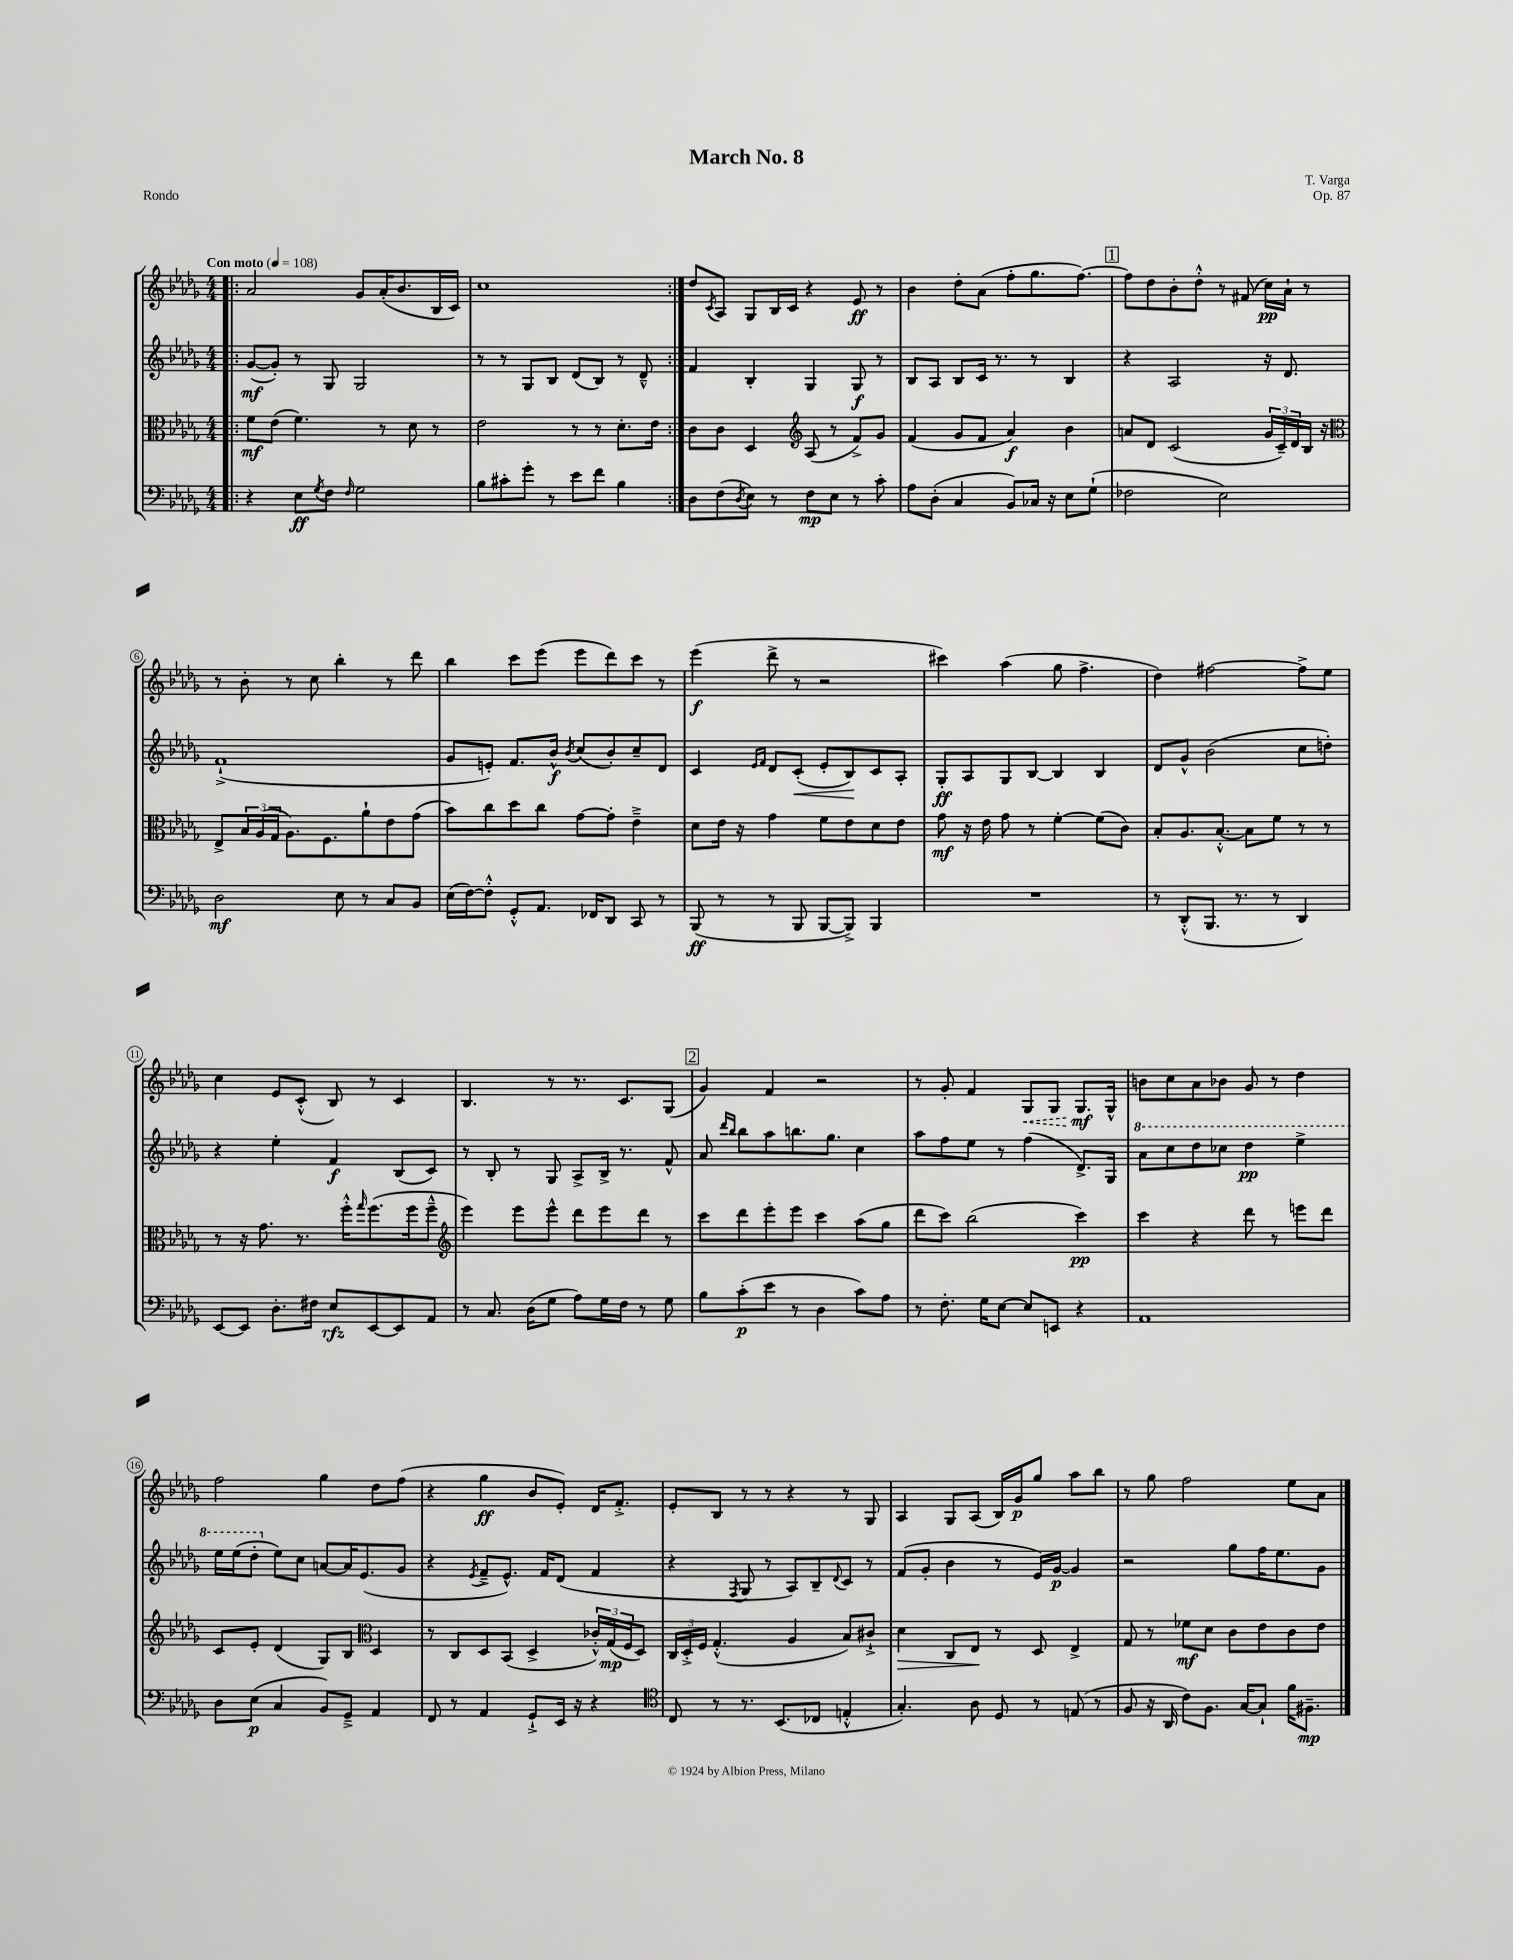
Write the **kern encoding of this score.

**kern	**dynam	**kern	**dynam	**kern	**dynam	**kern	**dynam
*part4	*part4	*part3	*part3	*part2	*part2	*part1	*part1
*staff4	*staff4	*staff3	*staff3	*staff2	*staff2	*staff1	*staff1
*clefF4	*	*clefC3	*	*clefG2	*	*clefG2	*
*k[b-e-a-d-g-]	*	*k[b-e-a-d-g-]	*	*k[b-e-a-d-g-]	*	*k[b-e-a-d-g-]	*
*M4/4	*	*M4/4	*	*M4/4	*	*M4/4	*
*MM108	*	*MM108	*	*MM108	*	*MM108	*
=1!|:	=1!|:	=1!|:	=1!|:	=1!|:	=1!|:	=1!|:	=1!|:
!	!	!	!	!	!	!LO:TX:a:B:t=Con moto	!
4r	.	8f\L	mf	([8g-/L	mf	2a-/	.
.	.	(8e-\J	.	8g-'/J])	.	.	.
8E-\L	ff	4.f\)	.	8r	.	.	.
8qG-/	.	.	.	.	.	.	.
8F\J	.	.	.	8G-/	.	.	.
16qqF/	.	.	.	.	.	.	.
2G-\	.	.	.	2G-/	.	8g-/L	.
.	.	8r	.	.	.	(16a-'/K	.
.	.	.	.	.	.	8.b-/	.
.	.	8d-\	.	.	.	.	.
.	.	8r	.	.	.	16B-/L	.
.	.	.	.	.	.	16c/JJ)	.
=2	=2	=2	=2	=2	=2	=2	=2
8B-\L	.	2e-\	.	8r	.	1cc	.
8c#X'\	.	.	.	8r	.	.	.
8g-'\J	.	.	.	8G-/L	.	.	.
8r	.	.	.	8B-/J	.	.	.
8e-\L	.	8r	.	(8d-/L	.	.	.
8f\J	.	8r	.	8B-/J)	.	.	.
4B-\	.	8.d-'\L	.	8r	.	.	.
.	.	.	.	8d-~^^/	.	.	.
.	.	16e-\Jk	.	.	.	.	.
=3:|!	=3:|!	=3:|!	=3:|!	=3:|!	=3:|!	=3:|!	=3:|!
8D-\L	.	8c\L	.	4f/	.	8dd-/L	.
.	.	.	.	.	.	8qc/	.
(8F\	.	8c\J	.	.	.	8A-/J	.
8qD-/	.	.	.	.	.	.	.
8E-\J)	.	4D-/	.	4B-'/	.	8G-/L	.
8r	.	.	.	.	.	16B-/L	.
.	.	.	.	.	.	16c/JJ	.
*	*	*clefG2	*	*	*	*	*
8F\L	mp	(8A-/	.	4G-/	.	4r	.
8E-\J	.	8r	.	.	.	.	.
8r	.	8f^/L)	.	8G-/	f	8e-/	ff
8c'\	.	8g-/J	.	8r	.	8r	.
=4	=4	=4	=4	=4	=4	=4	=4
8A-\L	.	(4f/	.	8B-/L	.	4b-\	.
(8D-'\J	.	.	.	8A-/J	.	.	.
4C/	.	8g-/L	.	8B-/L	.	8dd-'\L	.
.	.	8f/J	.	16c/Jk	.	(8a-\J	.
.	.	.	.	8.r	.	.	.
8BB-/L)	.	4a-/)	f	.	.	8ff'\L	.
16C-X/Jk	.	.	.	8r	.	8.gg-\	.
16r	.	.	.	.	.	.	.
8E-\L	.	4b-\	.	4B-/	.	.	.
.	.	.	.	.	.	[8.ff\J)	.
(8G-`\J	.	.	.	.	.	.	.
!!LO:REH:place=s1:t=1
=5	=5	=5	=5	=5	=5	=5	=5
2F-X\	.	8an/L	.	4r	.	8ff\L]	.
.	.	8d-/J	.	.	.	8dd-\	.
.	.	(2c/	.	2A-/	.	8b-'\	.
.	.	.	.	.	.	8dd-'^^\J	.
2E-\)	.	.	.	.	.	8r	.
.	.	.	.	.	.	(8f#X/	.
.	.	24g-/LL	.	16r	.	16cc\LL)	pp
.	.	24c~/)	.	.	.	.	.
.	.	.	.	8.d-/	.	16a-`\JJ	.
.	.	24d-/	.	.	.	.	.
.	.	16B-/JJ	.	.	.	8r	.
.	.	16r	.	.	.	.	.
!!LO:LB:g=z
=6	=6	=6	=6	=6	=6	=6	=6
*	*	*clefC3	*	*	*	*	*
2D-\	mf	8E-^/L	.	(1f`^	.	8r	.
.	.	24B-/L	.	.	.	8b-'\	.
.	.	(24A-/	.	.	.	.	.
.	.	24G-/JJ	.	.	.	.	.
.	.	8.A-\L)	.	.	.	8r	.
.	.	.	.	.	.	8cc\	.
.	.	8.F\	.	.	.	.	.
8E-\	.	.	.	.	.	4bb-'\	.
8r	.	8a-`\	.	.	.	.	.
8C/L	.	8e-\	.	.	.	8r	.
8BB-/J	.	(8g-\J	.	.	.	8ddd-\	.
=7	=7	=7	=7	=7	=7	=7	=7
(16E-\LL	.	8b-\L)	.	8g-/L	.	4bb-\	.
[16F\J)	.	.	.	.	.	.	.
8F'^^\J]	.	8cc\	.	8en'/J)	.	.	.
8GG-'^^/L	.	8dd-\	.	8.f/L	.	8ccc\L	.
8.AA-/J	.	8cc\J	.	.	.	(8eee-\J	.
.	.	.	.	16b-^^/Jk	f	.	.
.	.	.	.	8qb-/	.	.	.
.	.	[8g-\L	.	(8cc/L	.	8eee-\L	.
16FF-X/KL	.	.	.	.	.	.	.
8DD-/J	.	8g-'\J]	.	8b-'/)	.	8ddd-\)	.
8CC/	.	4e-~^\	.	8cc~/	.	8ccc\J	.
8r	.	.	.	8d-/J	.	8r	.
=8	=8	=8	=8	=8	=8	=8	=8
(8BBB-/	ff	8d-\L	.	4c/	.	(4eee-\	f
8r	.	16e-\Jk	.	.	.	.	.
.	.	16r	.	.	.	.	.
.	.	.	.	16qqe-/LL	.	.	.
.	.	.	.	16qqf/JJ	.	.	.
8r	.	4g-\	.	8d-/L	.	8ddd-^\	.
!	!	!	!	!	!LO:HP:b	!	!
8BBB-/	.	.	.	(8c'/J	<	8r	.
[8BBB-/L	.	8f\L	.	8e-'/L	.	2r	.
8BBB-^/J])	.	8e-\	.	8B-/)	.	.	.
4BBB-/	.	8d-\	.	8c/	[	.	.
.	.	8e-\J	.	8A-'/J	.	.	.
=9	=9	=9	=9	=9	=9	=9	=9
1r	.	8g-\	mf	8G-'/L	ff	4ccc#X\)	.
.	.	16r	.	8A-/	.	.	.
.	.	16e-\	.	.	.	.	.
.	.	8g-\	.	8G-/	.	(4aa-\	.
.	.	8r	.	[8B-/J	.	.	.
.	.	[4f'\	.	4B-/]	.	8gg-\	.
.	.	.	.	.	.	4.ff^\	.
.	.	(8f\L]	.	4B-/	.	.	.
.	.	8c\J)	.	.	.	.	.
=10	=10	=10	=10	=10	=10	=10	=10
8r	.	8B-'/L	.	8d-/L	.	4dd-\)	.
(8DD-'^^/L	.	8.A-/	.	8g-^^/J	.	.	.
8.BBB-/J	.	.	.	(2b-\	.	[2ff#X\	.
.	.	[8.B-'^^/J	.	.	.	.	.
8.r	.	.	.	.	.	.	.
.	.	8B-\L]	.	.	.	.	.
8r	.	8f\J	.	.	.	.	.
4DD-/)	.	8r	.	8cc\L	.	8ff#^\L]	.
.	.	8r	.	8ddn'\J)	.	8ee-\J	.
!!LO:LB:g=z
=11	=11	=11	=11	=11	=11	=11	=11
[8EE-/L	.	8r	.	4r	.	4cc\	.
8EE-/J]	.	16r	.	.	.	.	.
.	.	8.g-\	.	.	.	.	.
8.D-'\L	.	.	.	4ee-'\	.	8e-/L	.
.	.	8.r	.	.	.	(8c'^^/J	.
16F#X\Jk	.	.	.	.	.	.	.
8E-/L	rfz	.	.	4f/	f	8B-/)	.
.	.	16ff'^^\KL	.	.	.	.	.
.	.	16qqgg-/	.	.	.	.	.
[8EE-/	.	(8.ff\	.	.	.	8r	.
8EE-/]	.	.	.	(8B-/L	.	4c/	.
.	.	16ff\k	.	.	.	.	.
8AA-/J	.	8ff~^^\J	.	8c/J)	.	.	.
=12	=12	=12	=12	=12	=12	=12	=12
*	*	*clefG2	*	*	*	*	*
8r	.	4eee-\)	.	8r	.	4.B-/	.
8.C/	.	.	.	8B-'/	.	.	.
.	.	8eee-\L	.	8r	.	.	.
(16D-\KL	.	.	.	.	.	.	.
8G-\J	.	8eee-^^\J	.	8G-/	.	8r	.
8A-\L)	.	8ddd-\L	.	8A-^/L	.	8.r	.
16G-\L	.	8eee-\	.	16B-^/Jk	.	.	.
16F\JJ	.	.	.	8.r	.	8.c/L	.
8r	.	8ddd-\J	.	.	.	.	.
8G-\	.	8r	.	8f^^/	.	(8G-/J	.
!!LO:REH:place=s1:t=2
=13	=13	=13	=13	=13	=13	=13	=13
8B-\L	.	8ccc\L	.	8a-/	.	4g-/)	.
.	.	.	.	16qqddd-/LL	.	.	.
.	.	.	.	16qqbb-/JJ	.	.	.
(8c'\	p	8ddd-\	.	8bb-\L	.	.	.
8e-\J	.	8eee-'\	.	8aa-\	.	4f/	.
8r	.	8eee-\J	.	8.bbn\	.	.	.
4D-\	.	4ccc\	.	.	.	2r	.
.	.	.	.	8.gg-\J	.	.	.
8c\L)	.	(8aa-\L	.	4cc\	.	.	.
8A-\J	.	8gg-\J	.	.	.	.	.
=14	=14	=14	=14	=14	=14	=14	=14
8r	.	8ddd-\L	.	8aa-\L	.	8r	.
8.F'\	.	8ccc\J)	.	8ff\	.	8g-'/	.
.	.	(2bb-\	.	8ee-\J	.	4f/	.
16G-\KL	.	.	.	.	.	.	.
[8E-\J	.	.	.	8r	.	.	.
!	!	!	!	!	!	!	!LO:HP:b
8E-/L]	.	.	.	(4ff\	.	8G-/L	<
8EEn/J	.	.	.	.	.	8G-/J	.
4r	.	4ccc\)	pp	8.d-^/L)	.	8.G-/L	mf
.	.	.	.	16G-/Jk	.	16G-^^/Jk	[
=15	=15	=15	=15	=15	=15	=15	=15
*	*	*	*	*8va	*	*	*
1AA-	.	4ccc\	.	8aa-\L	.	8bn\L	.
.	.	.	.	8ccc\	.	8cc\	.
.	.	4r	.	8ddd-\	.	8a-\	.
.	.	.	.	8ccc-X\J	.	8b-X\J	.
.	.	8ddd-\	.	4ddd-\	pp	8g-/	.
.	.	8r	.	.	.	8r	.
.	.	8eeen\L	.	4eee-^\	.	4dd-\	.
.	.	8ddd-\J	.	.	.	.	.
!!LO:LB:g=z
=16	=16	=16	=16	=16	=16	=16	=16
8D-\L	.	8c/L	.	16eee-\LL	.	2ff\	.
.	.	.	.	(16eee-\J	.	.	.
(8E-\J	p	8e-'/J	.	8ddd-'\J	.	.	.
*	*	*	*	*X8va	*	*	*
4C/	.	(4d-/	.	8ee-\L)	.	.	.
.	.	.	.	8cc\J	.	.	.
8BB-/L)	.	8G-/L)	.	[8an/L	.	4gg-\	.
8GG-~^/J	.	8B-/J	.	16a/K]	.	.	.
.	.	.	.	(8.e-/	.	.	.
*	*	*clefC3	*	*	*	*	*
4AA-/	.	4D-/	.	.	.	8dd-\L	.
.	.	.	.	8g-/J	.	(8ff\J	.
=17	=17	=17	=17	=17	=17	=17	=17
8FF/	.	8r	.	4r	.	4r	.
8r	.	8C/L	.	.	.	.	.
.	.	.	.	8qe-/	.	.	.
4AA-/	.	8D-/	.	8f~^/L	.	4gg-\	ff
.	.	(8BB-/J	.	8.e-^^/J)	.	.	.
8GG-`^/L	.	4D-^/	.	.	.	8b-/L	.
.	.	.	.	16f/KL	.	.	.
16EE-/Jk	.	.	.	(8d-/J	.	8e-'/J)	.
16r	.	.	.	.	.	.	.
4r	.	24c-X'^^/LL)	.	4f/	.	16d-/KL	.
.	.	(24G-/	mp	.	.	.	.
.	.	.	.	.	.	8.f'^/J	.
.	.	24F/J	.	.	.	.	.
.	.	8D-/J)	.	.	.	.	.
=18	=18	=18	=18	=18	=18	=18	=18
*clefC4	*	*	*	*	*	*	*
8C/	.	24C/LL	.	4r	.	8e-'/L	.
.	.	24D-'^/	.	.	.	.	.
.	.	24F/JJ	.	.	.	.	.
8r	.	(4.G-'^^/	.	.	.	8B-/J	.
.	.	.	.	8qF/	.	.	.
8.r	.	.	.	8G-/	.	8r	.
.	.	.	.	8r	.	8r	.
(8.BB-/L	.	.	.	.	.	.	.
.	.	4A-/	.	8A-/L)	.	4r	.
8C-X/J	.	.	.	8B-~/	.	.	.
.	.	.	.	8qqd-/	.	.	.
4En'^^/	.	8B-/L)	.	8c/J	.	8r	.
.	.	8c#X`^/J	.	8r	.	8G-/	.
=19	=19	=19	=19	=19	=19	=19	=19
!	!	!	!LO:HP:b	!	!	!	!
4.G-'/)	.	4d-\	>	(8f/L	.	4A-/	.
.	.	.	.	8g-'/J	.	.	.
.	.	8C/L	.	4b-\	.	8G-/L	.
8A-\	.	8E-/J	.	.	.	(8A-/J	.
8D-/	.	8r	]	8r	.	16B-/LL)	.
.	.	.	.	.	.	16g-/J	p
8r	.	8D-/	.	16e-/LL)	.	8gg-/J	.
.	.	.	.	[16g-/JJ	p	.	.
(8En/	.	4E-^/	.	4g-/]	.	8aa-\L	.
8r	.	.	.	.	.	8bb-\J	.
=20	=20	=20	=20	=20	=20	=20	=20
8F/	.	8G-/	.	2r	.	8r	.
16r	.	8r	.	.	.	8gg-\	.
16AA-/	.	.	.	.	.	.	.
8c\L)	.	8f-X\L	mf	.	.	2ff\	.
8.F\J	.	8d-\J	.	.	.	.	.
.	.	8c\L	.	8gg-\L	.	.	.
[16G-/KL	.	.	.	.	.	.	.
8G-`/J]	.	8e-\	.	16ff\K	.	.	.
.	.	.	.	8.ee-\	.	.	.
16f\KL	.	8c\	.	.	.	8ee-\L	.
8.F#X~\J	mp	.	.	.	.	.	.
.	.	8e-\J	.	8g-\J	.	8a-\J	.
==	==	==	==	==	==	==	==
*-	*-	*-	*-	*-	*-	*-	*-
